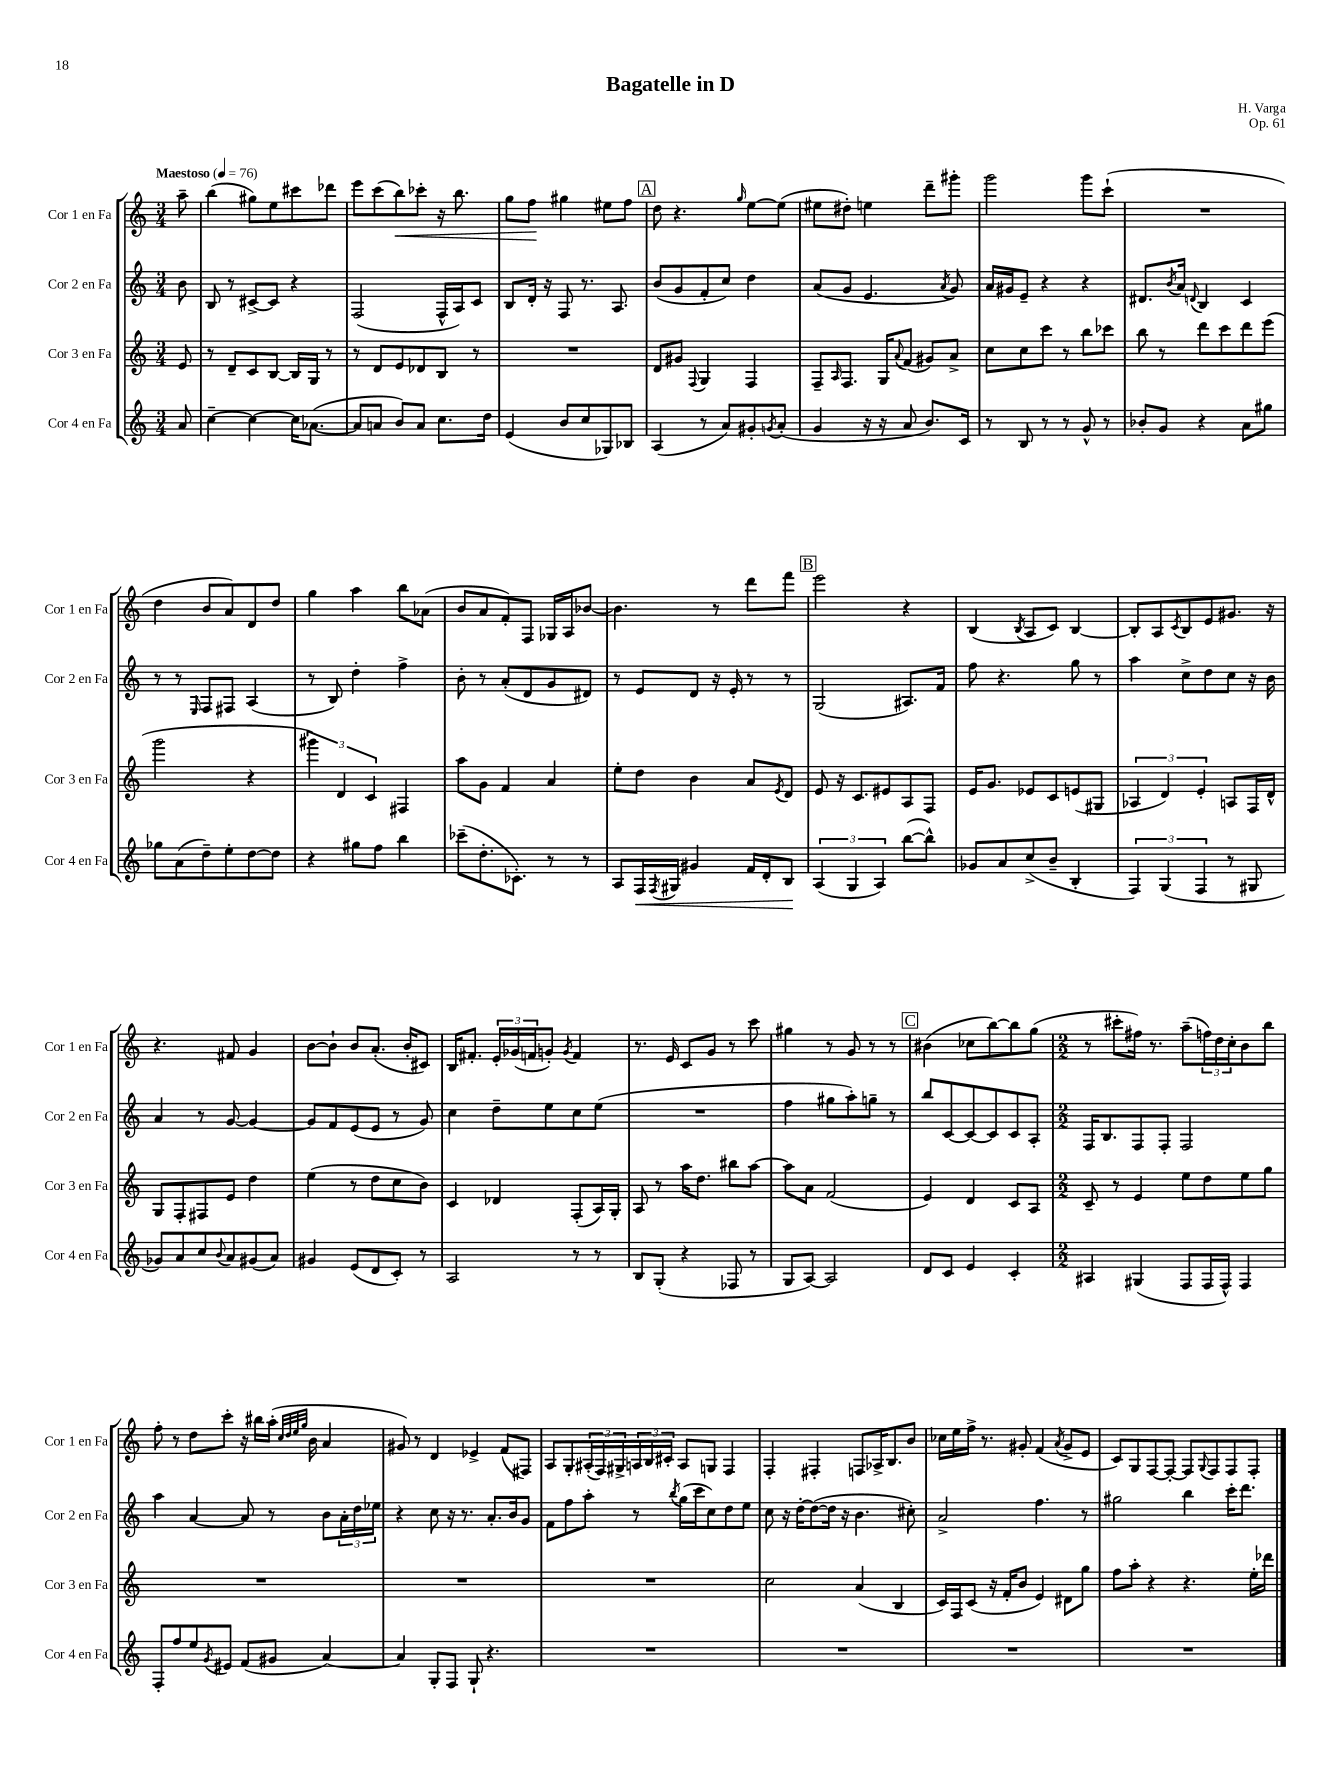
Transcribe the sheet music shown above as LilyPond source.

\header { title = "Bagatelle in D" composer = "H. Varga" opus = "Op. 61" }
<<
\new StaffGroup <<
\new Staff = "s0" \with { instrumentName = "Cor 1 en Fa" shortInstrumentName = "Cor 1 en Fa" } {
    \clef treble \key c \major \numericTimeSignature \time 3/4 \partial 8 \tempo "Maestoso" 4 = 76
    a''8-- |
    b''4( gis''8) e''8 cis'''8 des'''8 |
    e'''8 c'''8( b''8\<) ces'''8-. r16 b''8. |
    g''8 f''8\! gis''4 eis''8 f''8 |
    \mark \markup { \box "A" } d''8 r4. \grace { g''16 } e''8~ e''8( |
    eis''8 dis''8-.) e''4 d'''8-- gis'''8-. |
    g'''2 g'''8 c'''8-!( |
    R2. |
    d''4 b'8 a'8) d'8 d''8 |
    g''4 a''4 b''8 aes'8( |
    b'8 a'8 f'8-.) f8 ges16 a16 bes'8~ |
    bes'4. r8 d'''8 f'''8 |
    \mark \markup { \box "B" } e'''2 r4 |
    b4( \acciaccatura { b8 } a8 c'8) b4~ |
    b8-. a8 \acciaccatura { c'8 } b8 e'8 gis'8. r16 |
    r4. fis'8 g'4 |
    b'8~ b'8-! b'8 a'8.-.( b'16-. cis'8) |
    b16 fis'8.-. \tuplet 3/2 { e'16-. ges'16( f'16 } g'8-.) \acciaccatura { g'8 } f'4 |
    r8. e'16 c'8 g'8 r8 c'''8 |
    gis''4 r8 g'8 r8 r8 |
    \mark \markup { \box "C" } bis'4( ces''8 b''8~) b''8 g''8( |
    \numericTimeSignature \time 2/2 r8 cis'''8-. fis''16) r8. a''8--( \tuplet 3/2 { f''16) d''16 c''16-. } b'8 b''8 |
    f''8-. r8 d''8 c'''8-. r16 bis''16 a''16-.( \grace { c''32 d''32 e''32 g''32 } b'16 a'4 |
    gis'8) r8 d'4 ees'4-> f'8( fis8) |
    a8 g8-. \tuplet 3/2 { ais16-.( f16) gis16-> } \tuplet 3/2 { a16 b16 cis'16-. } a8 g8 f4 |
    f4-. fis4-. f8 aes16-> b8. b'8 |
    ces''16 e''16 f''16-> r8. gis'8-. f'4( \acciaccatura { a'8 } gis'8-> e'8 |
    c'8) g8 f8~ f8~-. f8 \appoggiatura { g8 } f8 f8 f8-. \bar "|." |
}
\new Staff = "s1" \with { instrumentName = "Cor 2 en Fa" shortInstrumentName = "Cor 2 en Fa" } {
    \clef treble \key c \major \numericTimeSignature \time 3/4 \partial 8
    b'8 |
    b8 r8 cis'8~-> cis'8 r4 |
    f2( f16-^ a16) c'8 |
    b8 d'16-. r16 f8 r8. a8. |
    \mark \markup { \box "A" } b'8( g'8 f'8-. c''8) d''4 |
    a'8( g'8 e'4. \acciaccatura { a'8 } g'8) |
    a'16 gis'16 e'8-- r4 r4 |
    dis'8. \acciaccatura { b'8 } a'16 \appoggiatura { d'8 } b4 c'4 |
    r8 r8 \grace { e16 } f8 fis8 a4( |
    r8 b8) d''4-. f''4-> |
    b'8-. r8 a'8-.( d'8 g'8 dis'8) |
    r8 e'8 d'8 r16 e'16-. r8 r8 |
    \mark \markup { \box "B" } g2( ais8.) f'16 |
    f''8 r4. g''8 r8 |
    a''4 c''8-> d''8 c''8 r16 b'16 |
    a'4 r8 g'8~ g'4~ |
    g'8 f'8 e'8( e'8 r8 g'8) |
    c''4 d''8-- e''8 c''8 e''8( |
    R2. |
    f''4 gis''8 a''8-.) g''8-- r8 |
    \mark \markup { \box "C" } b''8 c'8~ c'8~ c'8 c'8 a8-. |
    \numericTimeSignature \time 2/2 f16 b8. f8 f8-. f2 |
    a''4 a'4~ a'8 r8 b'8 \tuplet 3/2 { a'16-. d''16 ees''16 } |
    r4 c''8 r16 r8. a'8.-. b'16 g'8 |
    f'8 f''8 a''8-. r8 \acciaccatura { b''8 } g''16( c'''16 c''8) d''8 e''8 |
    c''8 r16 d''16~-. d''8~( d''16 r16 b'4. cis''8-.) |
    a'2-> f''4. r8 |
    gis''2 b''4 c'''16-. d'''8. \bar "|." |
}
\new Staff = "s2" \with { instrumentName = "Cor 3 en Fa" shortInstrumentName = "Cor 3 en Fa" } {
    \clef treble \key c \major \numericTimeSignature \time 3/4 \partial 8
    e'8 |
    r8 d'8-- c'8 b8~ b16 g16 r8 |
    r8 d'8 e'8 des'8 b8 r8 |
    R2. |
    \mark \markup { \box "A" } d'8 gis'8 \appoggiatura { f8 } g4 f4 |
    f8-- \grace { a16 } f8. g16 \appoggiatura { a'8 } f'8( gis'8) a'8-> |
    c''8 c''8 c'''8 r8 b''8 ces'''8 |
    b''8 r8 d'''8 c'''8 d'''8 e'''8( |
    g'''2 r4 |
    \tuplet 3/2 { gis'''4) d'4 c'4 } fis4 |
    a''8 g'8 f'4 a'4 |
    e''8-. d''8 b'4 a'8 \acciaccatura { e'8 } d'8 |
    \mark \markup { \box "B" } e'8 r16 c'8. eis'8 a8 f8 |
    e'16 g'8. ees'8 c'8 e'8( gis8 |
    \tuplet 3/2 { aes4 d'4) e'4-. } a8 f16 d'16-^ |
    g8 f8-. fis8 e'8 d''4 |
    e''4( r8 d''8 c''8 b'8) |
    c'4 des'4 f8-.( a16) g16-. |
    a8 r8 a''16 d''8. bis''8 a''8~ |
    a''8 a'8 f'2( |
    \mark \markup { \box "C" } e'4) d'4 c'8 a8 |
    \numericTimeSignature \time 2/2 c'8-- r8 e'4 e''8 d''8 e''8 g''8 |
    R1 |
    R1 |
    R1 |
    c''2 a'4( b4 |
    c'16) f16 c'8( r16 f'16-. b'8 e'4) dis'8 g''8 |
    f''8 a''8-. r4 r4. e''16-. des'''16 \bar "|." |
}
\new Staff = "s3" \with { instrumentName = "Cor 4 en Fa" shortInstrumentName = "Cor 4 en Fa" } {
    \clef treble \key c \major \numericTimeSignature \time 3/4 \partial 8
    a'8 |
    c''4~-- c''4~ c''16 aes'8.~( |
    aes'8 a'8 b'8) a'8 c''8. d''16 |
    e'4( b'8 c''8 ges8) bes8 |
    \mark \markup { \box "A" } a4( r8 a'8) gis'8-. \acciaccatura { g'8 } a'8-.( |
    g'4 r16 r16 a'8 b'8.) c'16 |
    r8 b8 r8 r8 g'8-^ r8 |
    bes'8-. g'8 r4 a'8 gis''8 |
    ges''8 a'8( d''8--) e''8-. d''8~ d''8 |
    r4 gis''8 f''8 b''4 |
    ces'''8--( d''8.-. ces'8.-.) r8 r8 |
    a8 f16\< \acciaccatura { f8 } gis16 gis'4 f'16 d'16-. b8\! |
    \mark \markup { \box "B" } \tuplet 3/2 { a4( g4 a4) } b''8~( b''8-^) |
    ges'8 a'8 c''8->( b'8-- b4-. |
    \tuplet 3/2 { f4) g4( f4 } r8 gis8 |
    ges'8) a'8 c''8 \appoggiatura { b'8 } a'8 gis'8( a'8) |
    gis'4 e'8( d'8 c'8-.) r8 |
    a2 r8 r8 |
    b8 g8-.( r4 fes8 r8 |
    g8 a8~) a2 |
    \mark \markup { \box "C" } d'8 c'8 e'4 c'4-. |
    \numericTimeSignature \time 2/2 ais4 gis4( f8 f16 f16-^) f4 |
    f8-. f''8 e''8 \acciaccatura { g'8 } eis'8 f'8( gis'8 a'4~) |
    a'4 g8-. f8 g8-! r4. |
    R1 |
    R1 |
    R1 |
    R1 \bar "|." |
}
>>
>>
\layout { \context { \Score \remove "Bar_number_engraver" } }
